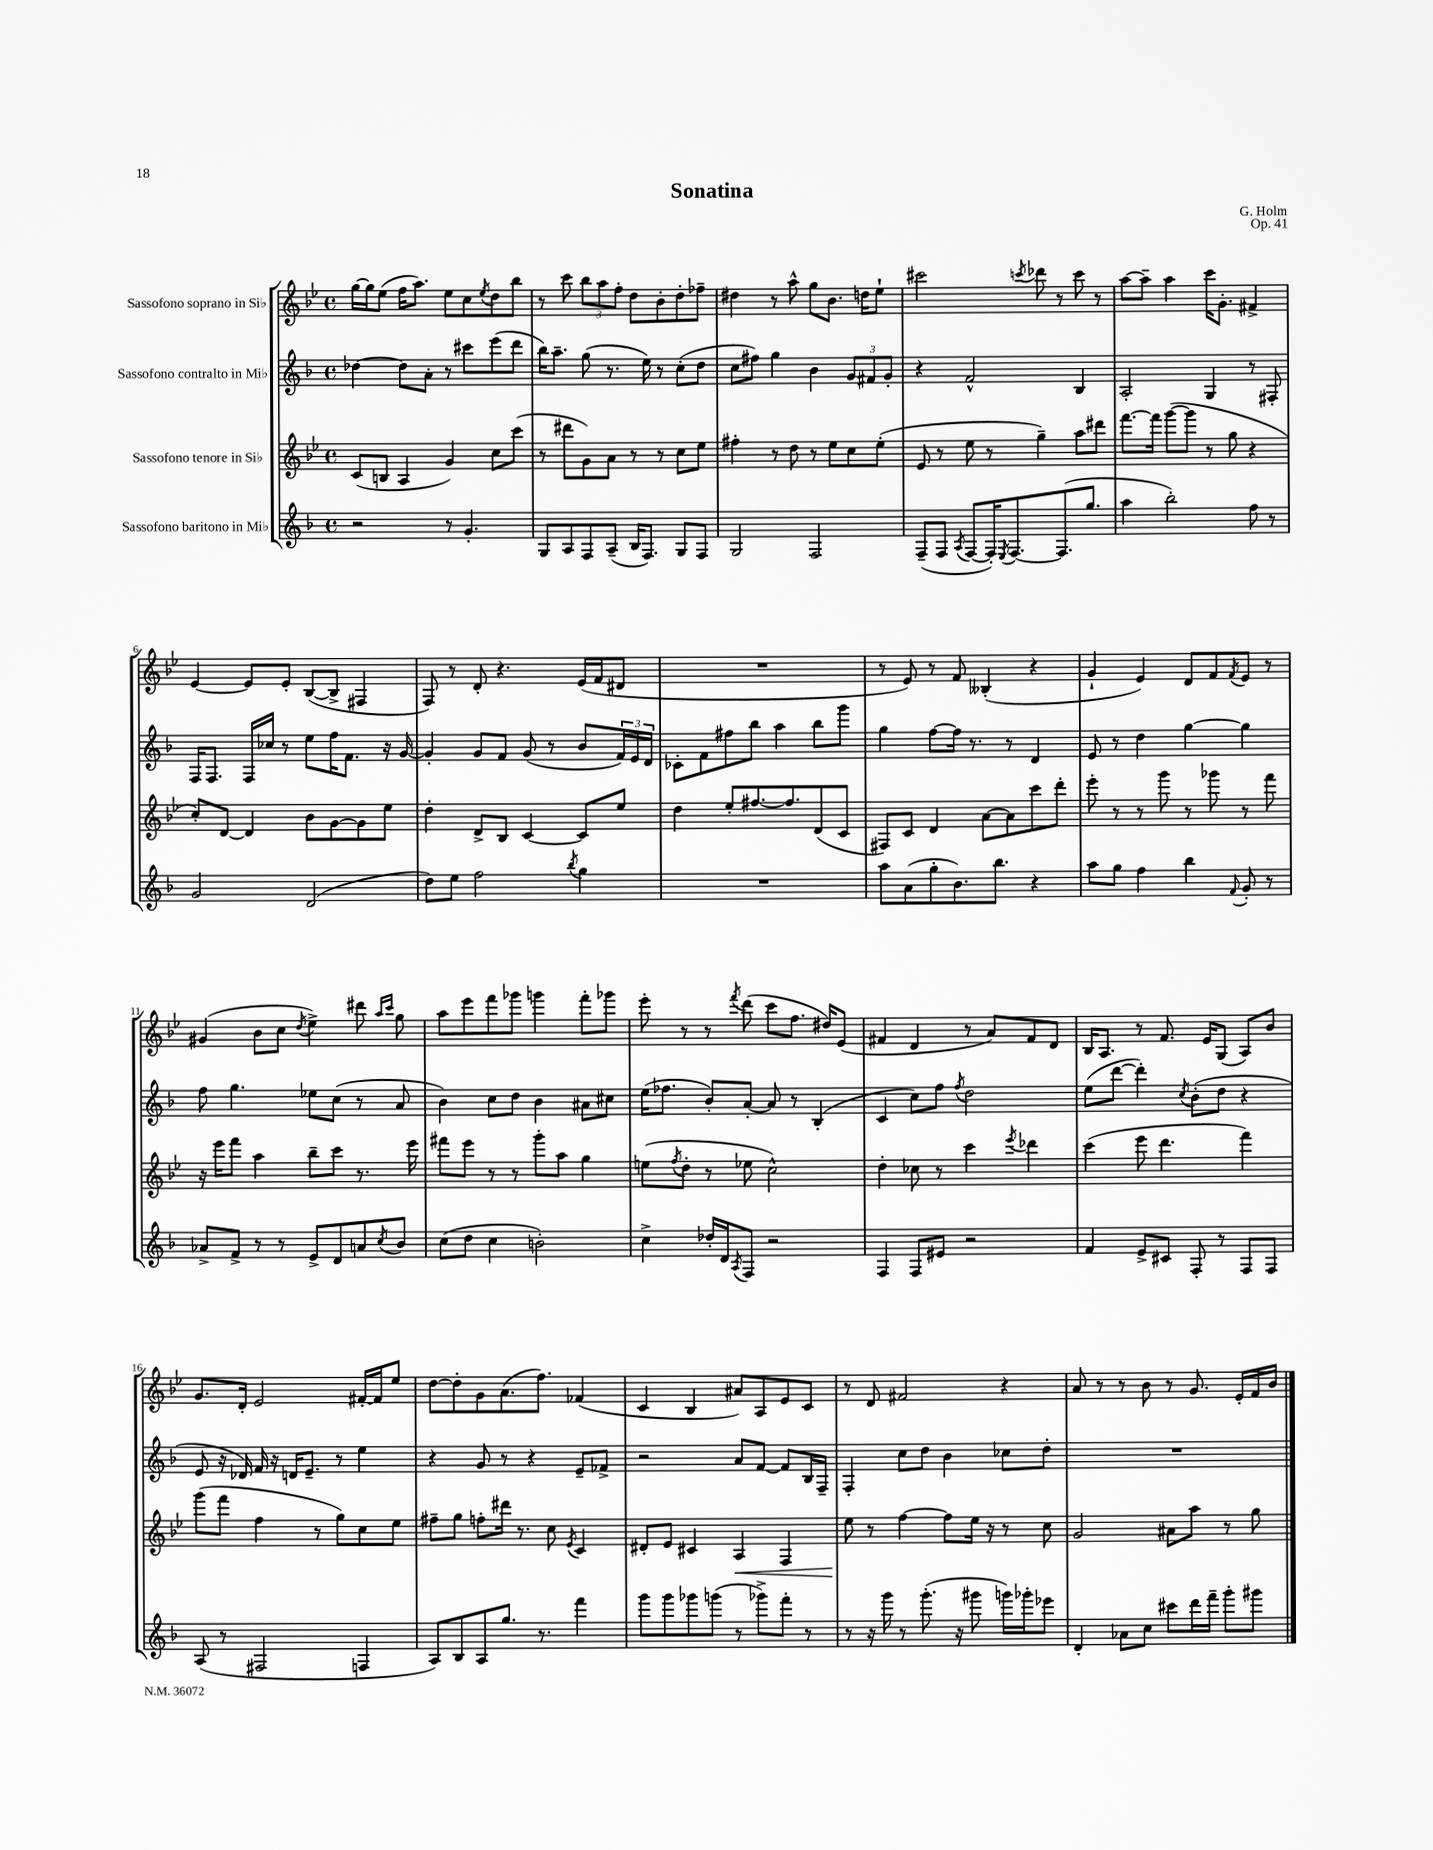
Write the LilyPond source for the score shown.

\header { title = "Sonatina" composer = "G. Holm" opus = "Op. 41" }
<<
\new StaffGroup <<
\new Staff = "s0" \with { instrumentName = "Sassofono soprano in Sib" } {
    \clef treble \key bes \major \defaultTimeSignature \time 4/4
    g''16~ g''16 ees''8( f''16 a''8.) ees''8 c''8 \acciaccatura { ees''8 } d''8 bes''8 |
    r8 c'''8 \tuplet 3/2 { bes''8 a''8 f''8-. } d''8 bes'8-. d''8-. fes''8-- |
    dis''4 r8 a''8-^ g''8 bes'8. d''16 ees''8-! |
    cis'''2 \acciaccatura { c'''8 } des'''8 r8 c'''8 r8 |
    a''8~ a''8-- a''4 c'''16 g'8.-. fis'4-> |
    ees'4~ ees'8 ees'8-. bes8~( bes8-> fis4 |
    f8) r8 d'8-. r4. ees'16( f'16 dis'8 |
    R1 |
    r8 ees'8) r8 f'8 beses4-.( r4 |
    g'4-! ees'4) d'8 f'8 \acciaccatura { f'8 } ees'8 r8 |
    gis'4( bes'8 c''8 \acciaccatura { d''8 } ees''4->) dis'''8 \grace { a''16 c'''16 } g''8 |
    a''8 ees'''8 f'''8 ges'''8 g'''4 f'''8-. ges'''8 |
    ees'''8-. r8 r8 \acciaccatura { f'''8 } d'''8( c'''8 f''8. dis''16) ees'8( |
    fis'4 d'4 r8 a'8) fis'8 d'8 |
    bes16 a8. r8 f'8. ees'16 g8( a8) bes'8 |
    g'8. d'16-. ees'2 fis'16~-. fis'16 ees''8 |
    d''8~ d''8-. g'8 a'8.( f''8.) fes'4( |
    c'4 bes4 ais'8) a8 ees'8 c'8 |
    r8 d'8 fis'2 r4 |
    a'8 r8 r8 bes'8 r8 g'8. ees'16-. f'16 bes'16 \bar "|." |
}
\new Staff = "s1" \with { instrumentName = "Sassofono contralto in Mib" } {
    \clef treble \key f \major \defaultTimeSignature \time 4/4
    des''4~ des''8 a'8-. r8 cis'''8 e'''8( d'''8 |
    bes''16) a''8.-- g''8( r8. e''16) r8 c''8-.( d''8 |
    c''8 fis''8) g''4 bes'4 \tuplet 3/2 { g'8 fis'8 g'8-. } |
    r4 f'2-^ bes4 |
    a2-. g4 r8 fis8-. |
    f16 f8. f16 ces''16 r8 e''8 f''16 f'8. r16 g'16~ |
    g'4-. g'8 f'8 g'8( r8 bes'8 \tuplet 3/2 { f'16) e'16 d'16 } |
    ces'8-. f'8 fis''8 bes''8 a''4 bes''8 g'''8 |
    g''4 f''8~ f''16 r8. r8 d'4 |
    e'8 r8 d''4 g''4~ g''4 |
    f''8 g''4. ees''8 c''8( r8 a'8 |
    bes'4) c''8 d''8 bes'4 ais'8 cis''8 |
    e''16( fes''8. bes'8-.) a'8~-. a'8 r8 bes4-.( |
    c'4 c''8) f''8 \acciaccatura { f''8 } d''2 |
    e''8( d'''8~ d'''4-.) \acciaccatura { c''8 } bes'8-.( d''8 r4 |
    e'8 r16 des'16) f'16 r16 d'16 e'8.-- r8 e''4 |
    r4 g'8 r8 r4 e'8-- fes'8-> |
    r2 a'8 f'8~ f'8 bes16 f16-- |
    f4-. c''8 d''8 bes'4 ces''8 d''8-. |
    R1 \bar "|." |
}
\new Staff = "s2" \with { instrumentName = "Sassofono tenore in Sib" } {
    \clef treble \key bes \major \defaultTimeSignature \time 4/4
    c'8( b8 a4 g'4) c''8 c'''8( |
    r8 dis'''8 g'8) a'8 r8 r8 c''8 ees''8 |
    fis''4-. r8 d''8 r8 ees''8 c''8 ees''8-.( |
    ees'8 r8 ees''8 r8 g''4--) a''8 dis'''8 |
    f'''8.~ f'''16 g'''8~( g'''8 r8 g''8 r4 |
    c''8-.) d'8~ d'4 bes'8 g'8~ g'8 ees''8 |
    d''4-. d'8-> bes8 c'4~ c'8 ees''8 |
    d''4 ees''8-. fis''8.~ fis''8. d'8( c'8 |
    fis8) c'8 d'4 a'8~ a'8 c'''8 d'''8-. |
    ees'''8-. r8 r8 g'''8 r8 ges'''8 r8 f'''8 |
    r16 ees'''16 f'''8 a''4 bes''8-- c'''8 r8. ees'''16 |
    fis'''8 ees'''8 r8 r8 g'''8-. a''8 g''4 |
    e''8( \acciaccatura { f''8 } d''8-. r8 ees''8 c''2-^) |
    d''4-. ces''8 r8 c'''4 \acciaccatura { ees'''8 } des'''4 |
    c'''4( ees'''8 d'''4. f'''4) |
    g'''8( f'''8 f''4 r8 g''8) c''8 ees''8 |
    fis''8-- g''8 f''8-. dis'''16 r8. c''8 \acciaccatura { ees'8 } c'4 |
    dis'8-. ees'8 cis'4 a4\< f4 |
    ees''8\! r8 f''4~ f''8 ees''16 r16 r8 c''8 |
    g'2 ais'8 a''8 r8 g''8 \bar "|." |
}
\new Staff = "s3" \with { instrumentName = "Sassofono baritono in Mib" } {
    \clef treble \key f \major \defaultTimeSignature \time 4/4
    r2 r8 g'4.-. |
    g8 a8 f8 a8--( bes16 f8.) g8 f8 |
    g2 f2 |
    f8--( f8 \acciaccatura { a8 } f8~ f16-.) \acciaccatura { e8 } f8.~ f8.( g''8. |
    a''4 bes''2-.) f''8 r8 |
    g'2 d'2( |
    d''8) e''8 f''2 \acciaccatura { bes''8 } g''4 |
    R1 |
    a''8 a'8( g''8-. bes'8.) bes''8. r4 |
    a''8 g''8 f''4 bes''4 \appoggiatura { f'8 } g'8-. r8 |
    aes'8-> f'8-> r8 r8 e'8-> d'8 a'8 \acciaccatura { c''8 } bes'8 |
    c''8( d''8 c''4 b'2-.) |
    c''4-> des''16-. d'16 \acciaccatura { a8 } f8 r2 |
    f4 f8 eis'8 r2 |
    f'4 e'8-> cis'8 f8-. r8 f8 f8 |
    a8( r8 fis2 f4 |
    a8) bes8 a8 g''8. r8. f'''4 |
    g'''8 g'''8 ges'''8 g'''8( r8 ges'''8->) f'''8-. r8 |
    r8 r16 g'''16 r8 g'''8.-.( r16 gis'''8 g'''16) ges'''16-. ees'''8 |
    d'4-. aes'8 c''8 cis'''8 d'''16 f'''16-- g'''8-. gis'''8 \bar "|." |
}
>>
>>
